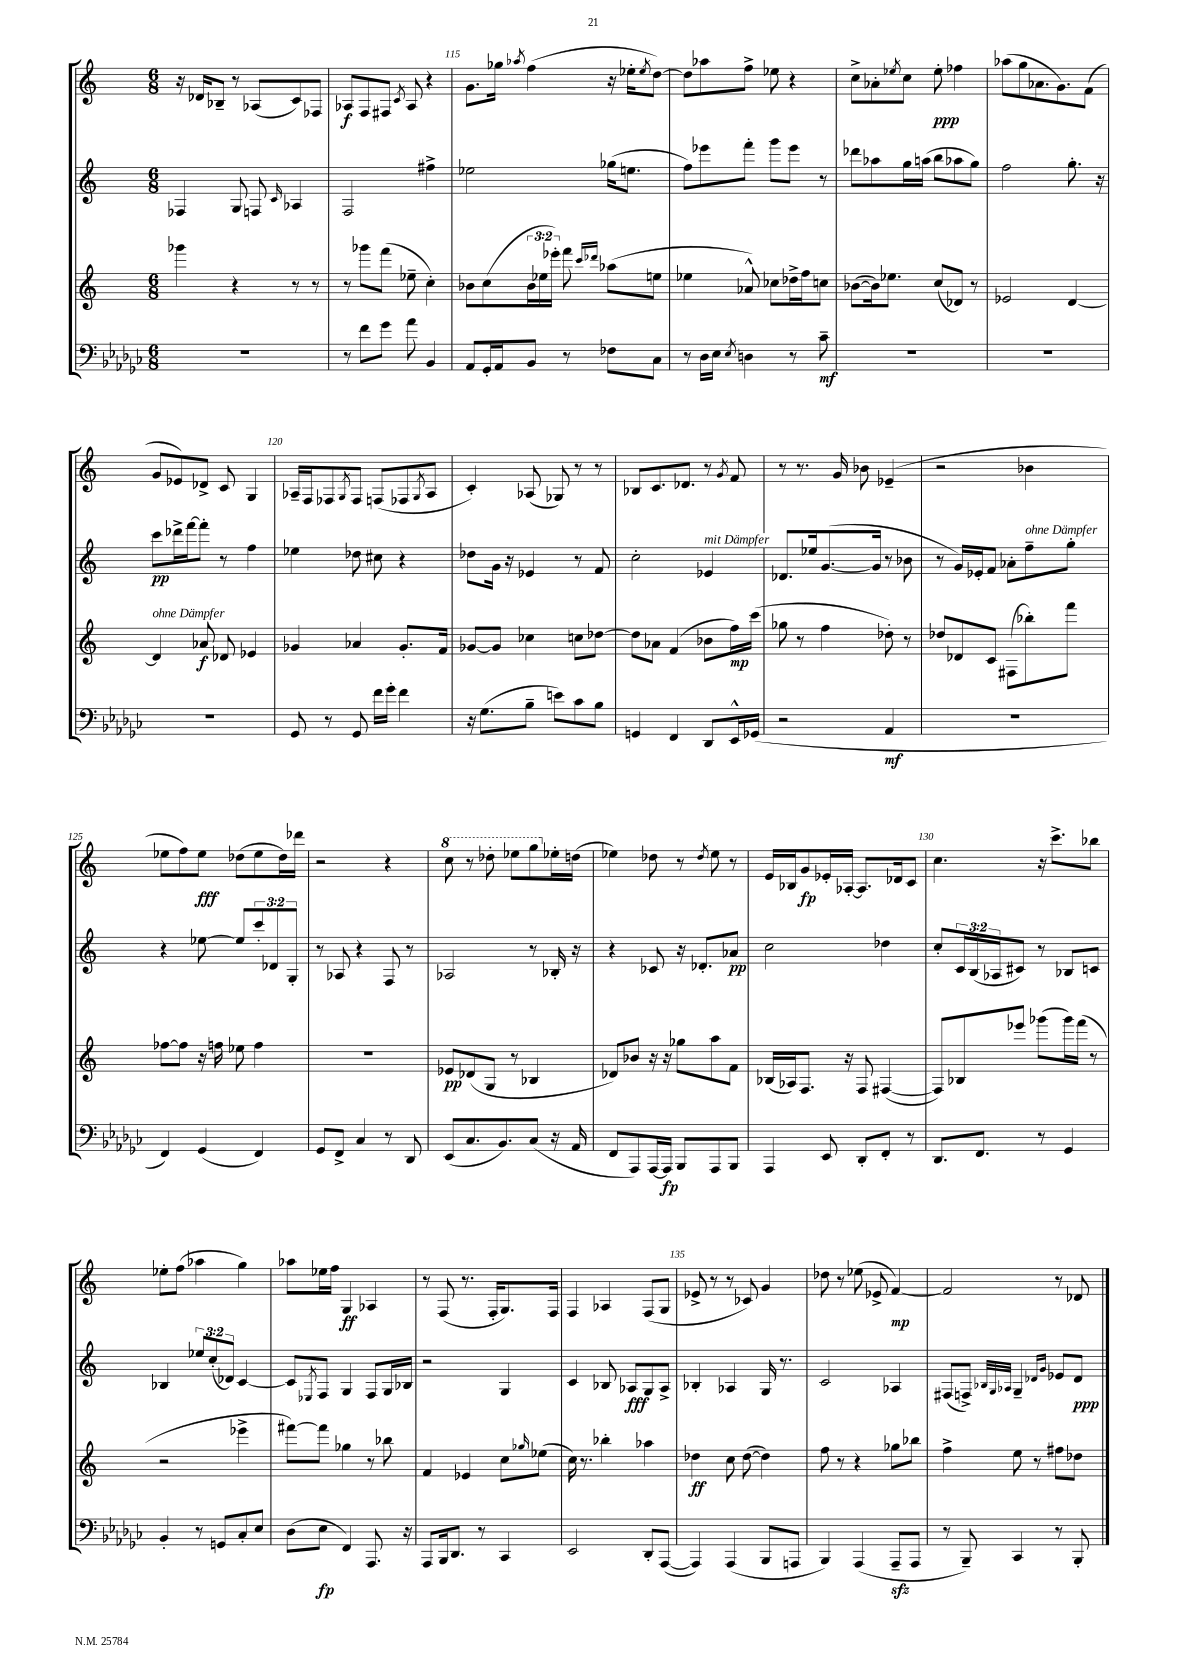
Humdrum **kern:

**kern	**kern	**kern	**kern
*staff4	*staff3	*staff2	*staff1
*clefF4	*clefG2	*clefG2	*clefG2
*k[b-e-a-d-g-c-]	*k[]	*k[]	*k[]
*M6/8	*M6/8	*M6/8	*M6/8
2.r	4ggg-\	4F-/	16r
.	.	.	16d-/LK
.	.	.	8B-~/J
.	4r	8G/	8r
.	.	8F/	(8A-/L
.	.	16qqc/	.
.	8r	4A-/	8c/)
.	8r	.	8F-/J
=	=	=	=
8r	8r	2F/	8A-/L
8f\L	8ggg-\L	.	8F/
8g-\J	(8fff\J	.	8F#/J
.	.	.	8qc/
8a-\	8ee-~\	.	8A-/
4BB-/	4cc'\)	4ff#^\	4r
=	=	=	=
8AA-/L	8b-\L	2ee-\	8.g\L
16GG-'/L	(8cc\	.	.
16AA-/J	.	.	16gg-\Jk
.	.	.	8qaa-/
8BB-/J	24b-\L	.	(4ff\
.	24ee-\	.	.
.	24eee-'\JJ)	.	.
8r	8fff\	.	.
.	16qqccc/LL	.	.
.	16qqddd-/JJ	.	.
8F-\L	(8aa-\L	(16gg-\LK	16r
.	.	8.ee\J	16ee-'\LK
.	.	.	8qee-/
8C-\J	8ee\J	.	[8dd\J)
=	=	=	=
8r	4ee-\	8ff\L)	8dd\]L
16D-\LL	.	8eee-\	8aa-\
16E-\JJ	.	.	.
8qE-/	.	.	.
4D\	8a-^^/)	8fff'\J	8ff^\J
.	8cc-\L	8ggg\L	8ee-\
8r	16dd-^\L	8eee-\J	4r
.	16ff\J	.	.
8c-~\	8cc\J	8r	.
=	=	=	=
2.r	([8b-\L	8ddd-\L	8cc^\L
.	16b-\]k)	8aa-\	8a-'\
.	8.ee-\J	.	.
.	.	.	8qee-/
.	.	16gg\L	8cc\J
.	.	(16aa\JJ	.
.	(8cc/L	8bb\L	8ee-'\
.	8d-/J)	8aa-\	4ff-\
.	8r	8gg\J)	.
=	=	=	=
2.r	2e-/	2ff\	(8aa-\L
.	.	.	8gg\
.	.	.	8.a-\
.	.	.	8.g\)
.	[4d/	8.gg'\	.
.	.	.	(8f\J
.	.	16r	.
=	=	=	=
2.r	4d/]	8ccc\L	8g/L
.	.	16ddd-^\L	8e-/)
.	.	[16fff\J	.
.	8a-/	8fff'\]J	8d-^/J
.	8d-/	8r	8c/
.	4e-/	4ff\	4G/
=	=	=	=
8GG-/	4g-/	4ee-\	16A-~/LL
.	.	.	16F/J
8r	.	.	8F-/
.	.	.	8qG/
8GG-/	4a-/	8dd-\	8F-/J
16f\LL	.	8cc#\	(8F/L
16g-'\JJ	.	.	.
4f\	8.g-'/L	4r	8F-/
.	.	.	8qG/
.	.	.	8A-/J
.	16f/Jk	.	.
=	=	=	=
16r	[8g-/L	8dd-\L	4c'/)
(8.G-\L	.	.	.
.	8g-/]J	16g\Jk	.
.	.	16r	.
8B-~\J	4cc-\	4e-/	(8A-/
8e\L)	.	.	8G-/)
8c-\	8cc\L	8r	8r
8B-\J	[8dd-\J	8f/	8r
=	=	=	=
4GG/	8dd-\]L	2cc'\	8B-/L
.	8a-\J	.	8.c/
4FF/	(4f/	.	.
.	.	.	8.d-/J
8DD-/L	8b-\L	4e-/	8r
.	.	.	8qg/
16EE-^^/L	16ff\L)	.	8f/
(16GG-/JJ	(16ccc\JJ	.	.
=	=	=	=
2r	8gg-\	8.d-/L	8r
.	8r	.	8.r
.	.	16ee-/k	.
.	4ff\	([8.g/	.
.	.	.	16g/
.	.	.	8b-\
.	.	16g/]Jk	.
4AA-/	8dd-'\)	8r	(4e-~/
.	8r	8b-\	.
=	=	=	=
2.r	8dd-/L	8r	2r
.	8d-/	16g/LL)	.
.	.	16e-'/J	.
.	8c/J	8f/J	.
.	(8F#\L	8a-'\L	.
.	8bb-'\)	8ff~\	4b-\
.	8fff\J	8gg'\J	.
=	=	=	=
4FF/)	[8ff-\L	4r	8ee-\L
.	8ff-\]J	.	8ff\)
(4GG-/	16r	[8ee-\	8ee-\J
.	16ff\	.	.
.	8ee-\	8ee-/]L	(8dd-\L
4FF/)	4ff\	12ccc'/	8ee-\
.	.	12d-/	.
.	.	.	16dd-\L)
.	.	12G'/J	.
.	.	.	16ddd-\JJ
=	=	=	=
8GG-/L	2.r	8r	2r
8FF^/J	.	8A-/	.
4C-/	.	4r	.
8r	.	8F/	4r
8DD-/	.	8r	.
=	=	=	=
(8EE-/L	8e-/L	2A-/	8ccc\
8.C-/	(8d-/	.	8r
.	8G/J	.	8ddd-'\
8.BB-/)	.	.	.
.	8r	.	8eee-\L
(8C-/J	4B-/	8r	8ggg\
16r	.	16B-'/	16ee-'\L
16AA-/	.	16r	(16dd\JJ
=	=	=	=
8FF/L	8d-/L)	4r	4ee-\)
8AAA-/)	8b-/J	.	.
[16AAA-/L	16r	8c-/	8dd-\
16AAA-/]JJ	16r	.	.
8BBB-/L	8gg-\L	16r	8r
.	.	8.d-'/L	.
.	.	.	8qdd-/
8AAA-/	8aa\	.	8ee-\
8BBB-/J	8f\J	8a-/J	8r
=	=	=	=
4AAA-/	(16B-/LL	2cc\	16e/LL
.	16A-/J)	.	16B-/J
.	8.F/J	.	8g/
8EE-/	.	.	16e-'/L
.	16r	.	[16A-'/JJ
8DD-'/L	8F/	.	8.A-/]L
8FF'/J	([4F#/	4dd-\	.
.	.	.	16d-/k
8r	.	.	8c/J
=	=	=	=
8.DD-/L	8F#/]L)	8cc'/L	4.cc\
.	8B-/	24c/L	.
.	.	(24B/	.
8.FF/J	.	.	.
.	.	24A-/J	.
.	8eee-/J	8c#/J)	.
8r	(8ggg-\L	8r	16r
.	.	.	8.ccc^\L
4GG-/	16ggg-\L)	8B-/L	.
.	(16fff\JJ	.	.
.	8r	8c/J	8bb-\J
=	=	=	=
4BB-'/	2r	4B-/	8ee-'\L
.	.	.	(8ff\J
8r	.	12ee-/L	4aa-\
.	.	(12cc'/	.
8GG/L	.	.	.
.	.	12d-/J)	.
8C-'/	4eee-^\	[4c/	4gg\)
8E-/J	.	.	.
=	=	=	=
(8D-\L	[8fff#\L)	8c/]L	8aa-\L
.	.	8qE-/	.
8E-\J	8fff#\]J	8F/J	16ee-\L
.	.	.	16ff\JJ
4FF/)	4gg-\	4G/	4G/
8.AAA-/	8r	8F/L	4A-/
.	8bb-\	16G/L	.
16r	.	16B-/JJ	.
=	=	=	=
8AAA-/L	4f/	2r	8r
16BBB-/k	.	.	(8F/
8.DD-/J	.	.	.
.	4e-/	.	8.r
8r	.	.	.
.	.	.	16F'/LK
4CC-/	8cc\L	4G/	8.G/)
.	16qqgg-/	.	.
.	(8ee-\J	.	.
.	.	.	16F/Jk
=	=	=	=
2EE-/	16cc\)	4c/	4F/
.	8.r	.	.
.	4bb-'\	8B-/	4A-/
.	.	8A-/L	.
8DD-'/L	4aa-\	8G/	(8F/L
([8AAA-/J	.	8A-^/J	8G/J
=	=	=	=
4AAA-/])	4dd-\	4B-'/	8e-^/
.	.	.	8r
(4AAA-/	8cc\	4A-/	8r
.	([8dd-\	.	8c-/)
8BBB-/L	4dd-\])	16G/	4g/
.	.	8.r	.
8AAA/J	.	.	.
=	=	=	=
4BBB-/)	8ff\	2c/	8dd-\
.	8r	.	8r
(4AAA-/	4r	.	(8ee-\
.	.	.	8e-^/
8AAA-~/L	8gg-\L	4A-/	[4f/)
8AAA-/J	8bb-\J	.	.
=	=	=	=
8r	4ff^\	(8F#/L	2f/]
8BBB-~/)	.	8F^/J)	.
.	.	32qqB-/LLL	.
.	.	32qqG/	.
.	.	32qqA-/JJJ	.
4CC-/	8ee\	4G~/	.
.	8r	.	.
.	.	16qqd-/LL	.
.	.	16qqg/JJ	.
8r	8ff#\L	8e-/L	8r
8BBB-'/	8dd-\J	8d-/J	8d-/
==	==	==	==
*-	*-	*-	*-
